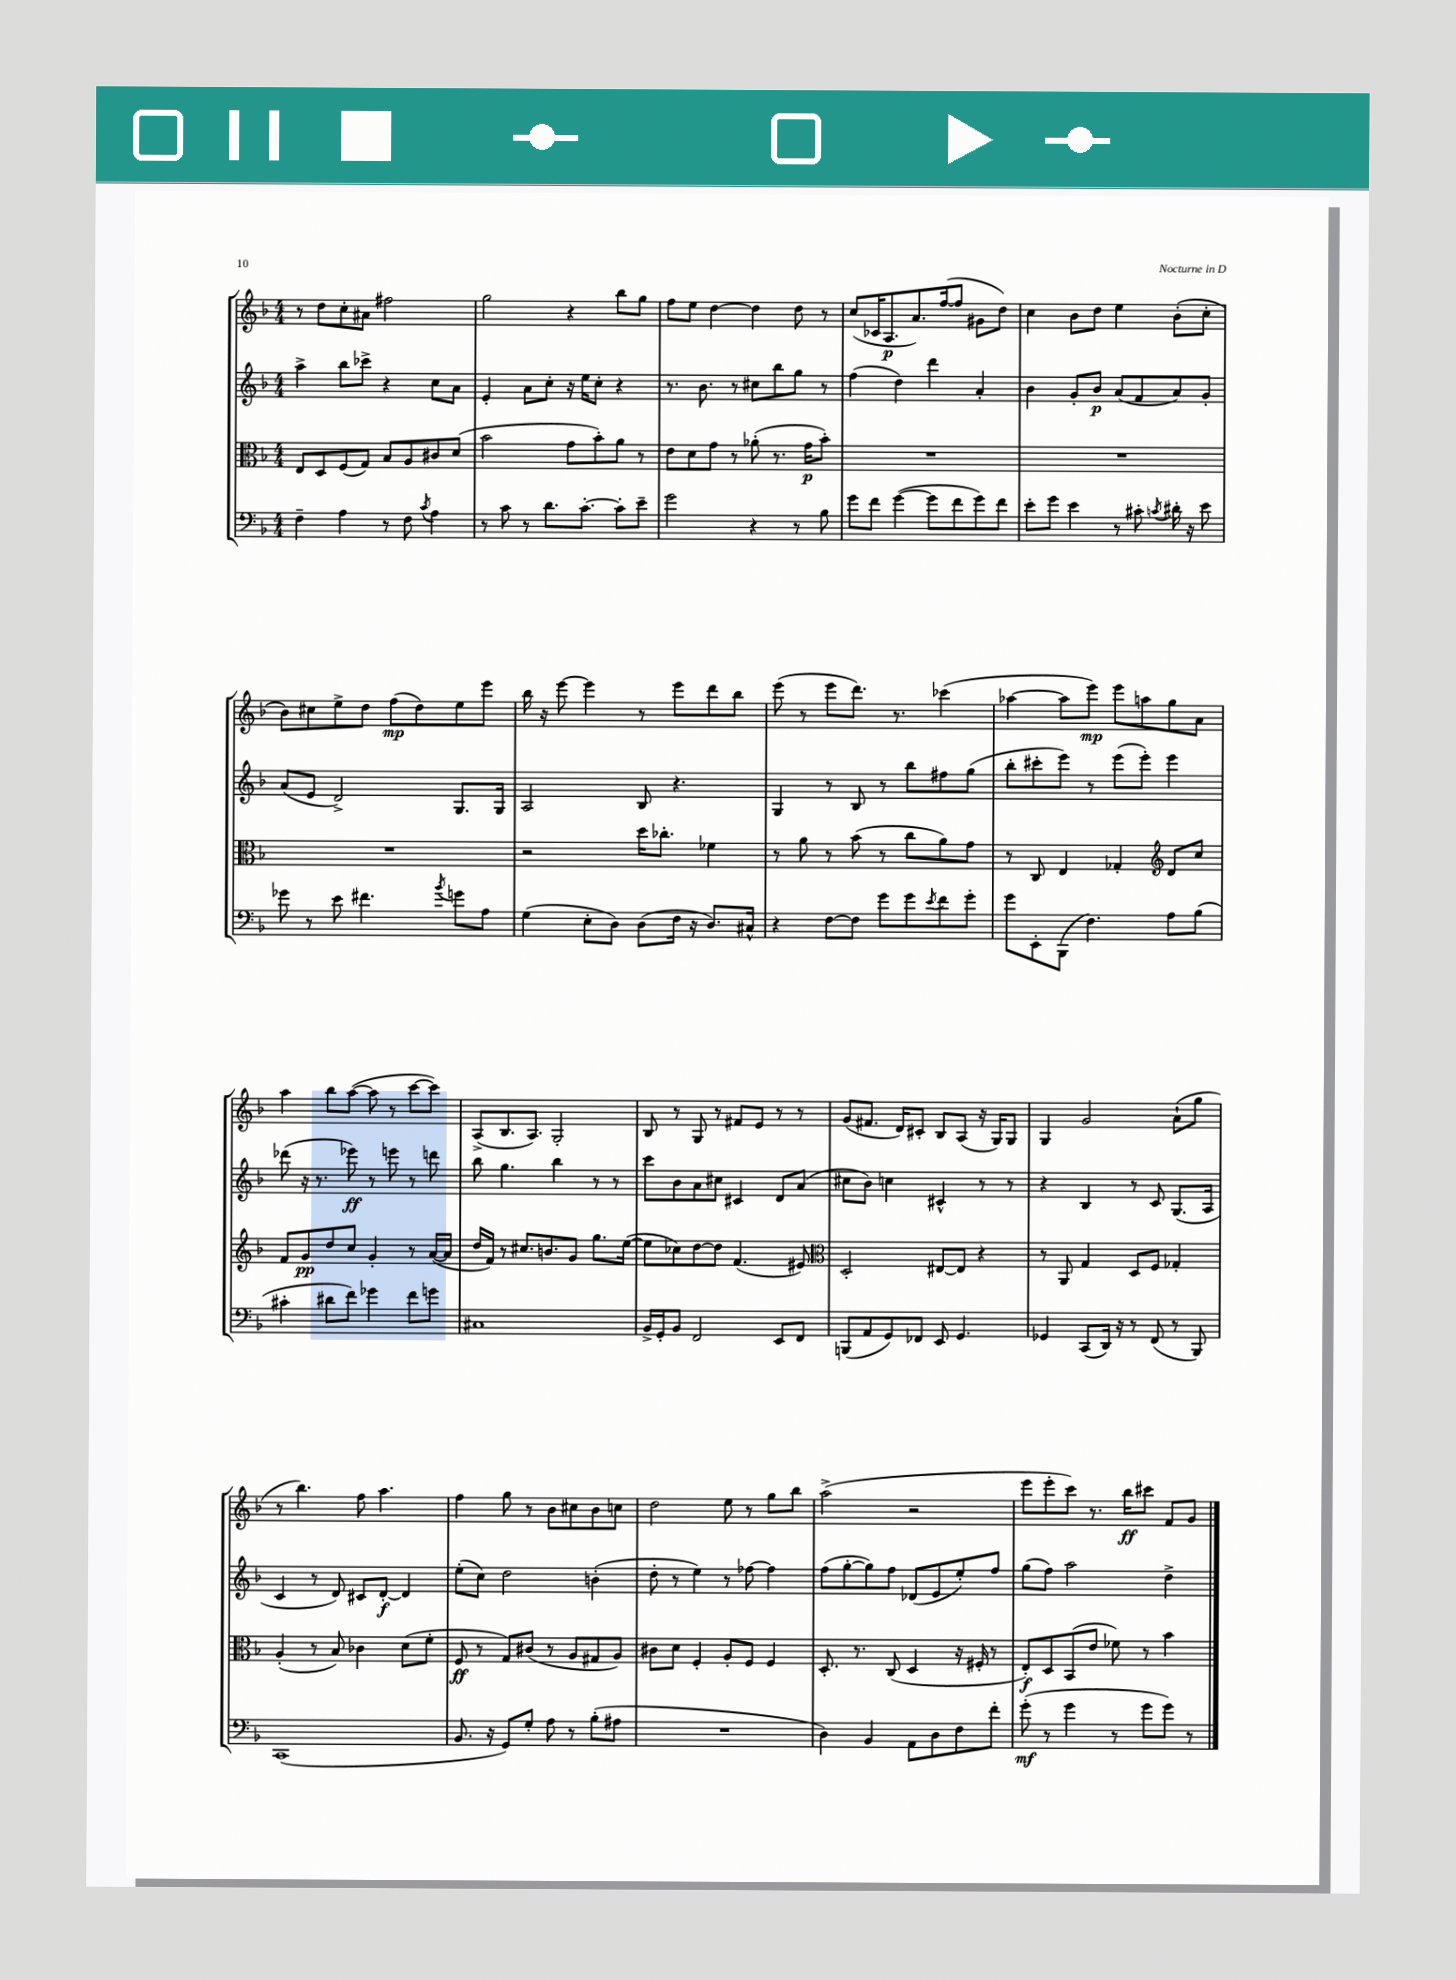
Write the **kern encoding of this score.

**kern	**kern	**kern	**kern
*staff4	*staff3	*staff2	*staff1
*clefF4	*clefC3	*clefG2	*clefG2
*k[b-]	*k[b-]	*k[b-]	*k[b-]
*M4/4	*M4/4	*M4/4	*M4/4
4F~	8E	4aa^	8r
.	8D	.	8dd
4A	(8F	8bb-	8cc'
.	8G)	8ccc-^	8a#
8r	8B-	4r	2ff#
8F	8A	.	.
8qc	.	.	.
4A	8c#	8cc	.
.	(8d	8a	.
=	=	=	=
8r	2b-	4e'	2gg
8c	.	.	.
8r	.	8a	.
8.d	.	8cc'	.
.	8g	16r	4r
[8.c'	.	16ee	.
.	8b-')	8cc'	.
8c']	8a	4r	8bb-
8e~	8r	.	8gg
=	=	=	=
2g	8e	8.r	8ff
.	8d	.	8ee
.	.	8.b-	.
.	8g	.	[4dd
.	8r	8r	.
4r	(8a-'	8cc#	4dd]
.	8.r	8bb-	.
8r	.	8gg	8dd
.	16g	.	.
8B-	8b-')	8r	8r
=	=	=	=
8g	1r	(4ff	(8cc
8f	.	.	16c-
.	.	.	8.A
([4g	.	4dd)	.
.	.	.	8.a)
8g]	.	4ddd	.
.	.	.	([16ff
8f	.	.	8ff]
8g)	.	4a'	8g#
8f	.	.	8dd)
=	=	=	=
8e'	1r	4b-	4cc
8g	.	.	.
4e	.	8g'	8b-
.	.	8b-	8dd
8r	.	(8a	4ee
8c#'	.	8f	.
8qc	.	.	.
16d#'	.	8a)	(8b-'
16r	.	.	.
8e	.	8g'	8cc'
=	=	=	=
8g-	1r	(8a	8b-)
8r	.	8e	8cc#
8e	.	2d^)	8ee^
4.f#	.	.	8dd
.	.	.	(8ff
.	.	.	8dd)
8qb-	.	.	.
8g	.	8.G	8ee
8A	.	.	8eee
.	.	16G	.
=	=	=	=
(4G	2r	2A	16bb-
.	.	.	16r
.	.	.	[8eee
8E'	.	.	4eee]
8D)	.	.	.
(8D	16dd	8B-	8r
.	8.cc-'	.	.
16F	.	4.r	8eee
16r	.	.	.
8.D)	4f-	.	8ddd
.	.	.	8bb-
16C#^^	.	.	.
=	=	=	=
4r	8r	4G	(8eee
.	8a	.	8r
[8F	8r	8r	8eee
8F]	(8b-	8B-	8.ddd)
8g	8r	8r	.
.	.	.	8.r
8g	8cc	8bb-	.
8qe	.	.	.
8f	8a)	8ff#	(4ccc-
8g'	8g	(8gg	.
=	=	=	=
8g	8r	8bb-'	[4aa-
8EE'	8C	8ccc#'	.
(8BBB-	4E	8eee)	8aa-]
4.F)	.	8r	8eee)
.	4G-'	(8eee	8eee
.	.	8eee')	8aa
*	*clefG2	*	*
8A	8d	4eee	8gg
(8B-	8cc	.	8a
=	=	=	=
4c#'	8f	(8ddd-	4aa
.	8g	16r	.
.	.	8.r	.
8d#	8dd	.	8bb-
8f)	8cc	8eee-)	([8aa
4g-	4g'	8r	8aa]
.	.	8eee	8r
8f	8r	8r	[8ccc
8g	([16a	8ddd	8ccc])
.	16a]	.	.
=	=	=	=
1C#	16dd	8bb-	(8A^
.	16f)	.	.
.	8r	4.gg	8.B-
.	8.cc#	.	.
.	.	.	8.A)
.	8.b	.	.
.	.	4bb-	2G'
.	8g	.	.
.	8.gg	8r	.
.	.	8r	.
.	([16ee	.	.
=	=	=	=
16BB-^	8ee]	8ccc	8B-
16GG'	.	.	.
8BB-	8cc-)	8b-	8r
2FF	[8dd	8a	8G
.	8dd]	8cc#	8r
.	(4.f	4c#	8f#
.	.	.	8e
8EE	.	8d	8r
8FF	8e#)	(8a	8r
=	=	=	=
*	*clefC3	*	*
(8BBB	2D'	8cc#	(8g
8AA	.	8b-)	8.f#
8GG)	.	4cc	.
.	.	.	16d)
8FF-	.	.	8c#'
8EE	[8E#	4c#^^	8B-
4.GG	8E#]	.	(8A
.	4r	8r	16r
.	.	.	16G)
.	.	8r	8G
=	=	=	=
4GG-	8r	4r	4G
.	8AA	.	.
(8CC	4G	4B-	2g
16DD)	.	.	.
16r	.	.	.
8r	8D	8r	.
(8FF	8F	8c	.
8r	4G-'	(8.G	(8a`
8BBB-)	.	.	8gg
.	.	16A	.
=	=	=	=
(1CC	(4A'	4c	8r
.	.	.	4.bb-)
.	8r	8r	.
.	8B-)	8d)	.
.	4c-	8c#	8ff
.	.	[8d'	4.aa
.	(8d	4d]	.
.	8f'	.	.
=	=	=	=
8.BB-	8F	(8ee'	4ff
.	8r	8cc)	.
16r	.	.	.
8GG)	8G)	2dd	8gg
8G'	(8c#	.	8r
8A	8r	.	8b-
8r	8A	.	8cc#
(8B-'	8G#	(4b'	8b-
8A#	8A)	.	8cc
=	=	=	=
1r	8c#	8dd'	2dd
.	8d	8r	.
.	4F'	4ee)	.
.	8A'	8r	8ee
.	8F	[8ff-	8r
.	4F	4ff-]	8gg
.	.	.	8bb-
=	=	=	=
4D)	8.D'	(8ff	(2aa^
.	.	[8gg'	.
.	8.r	.	.
4BB-	.	8gg])	.
.	(8C	8ff	.
8AA	4D	(8d-	2r
8D	.	8e	.
8F	16r	8ee')	.
.	16F#'	.	.
8f'	8r	8ff	.
=	=	=	=
(8g'	8E')	(8gg	8eee
8r	8D	8ff)	8eee'
4g	(8BB-	2aa	8ccc)
.	8e	.	8.r
8r	8f-)	.	.
.	.	.	16bb-
8g	8r	.	8ccc#
8g)	4b-	4dd^	8f
8r	.	.	8g
==	==	==	==
*-	*-	*-	*-
